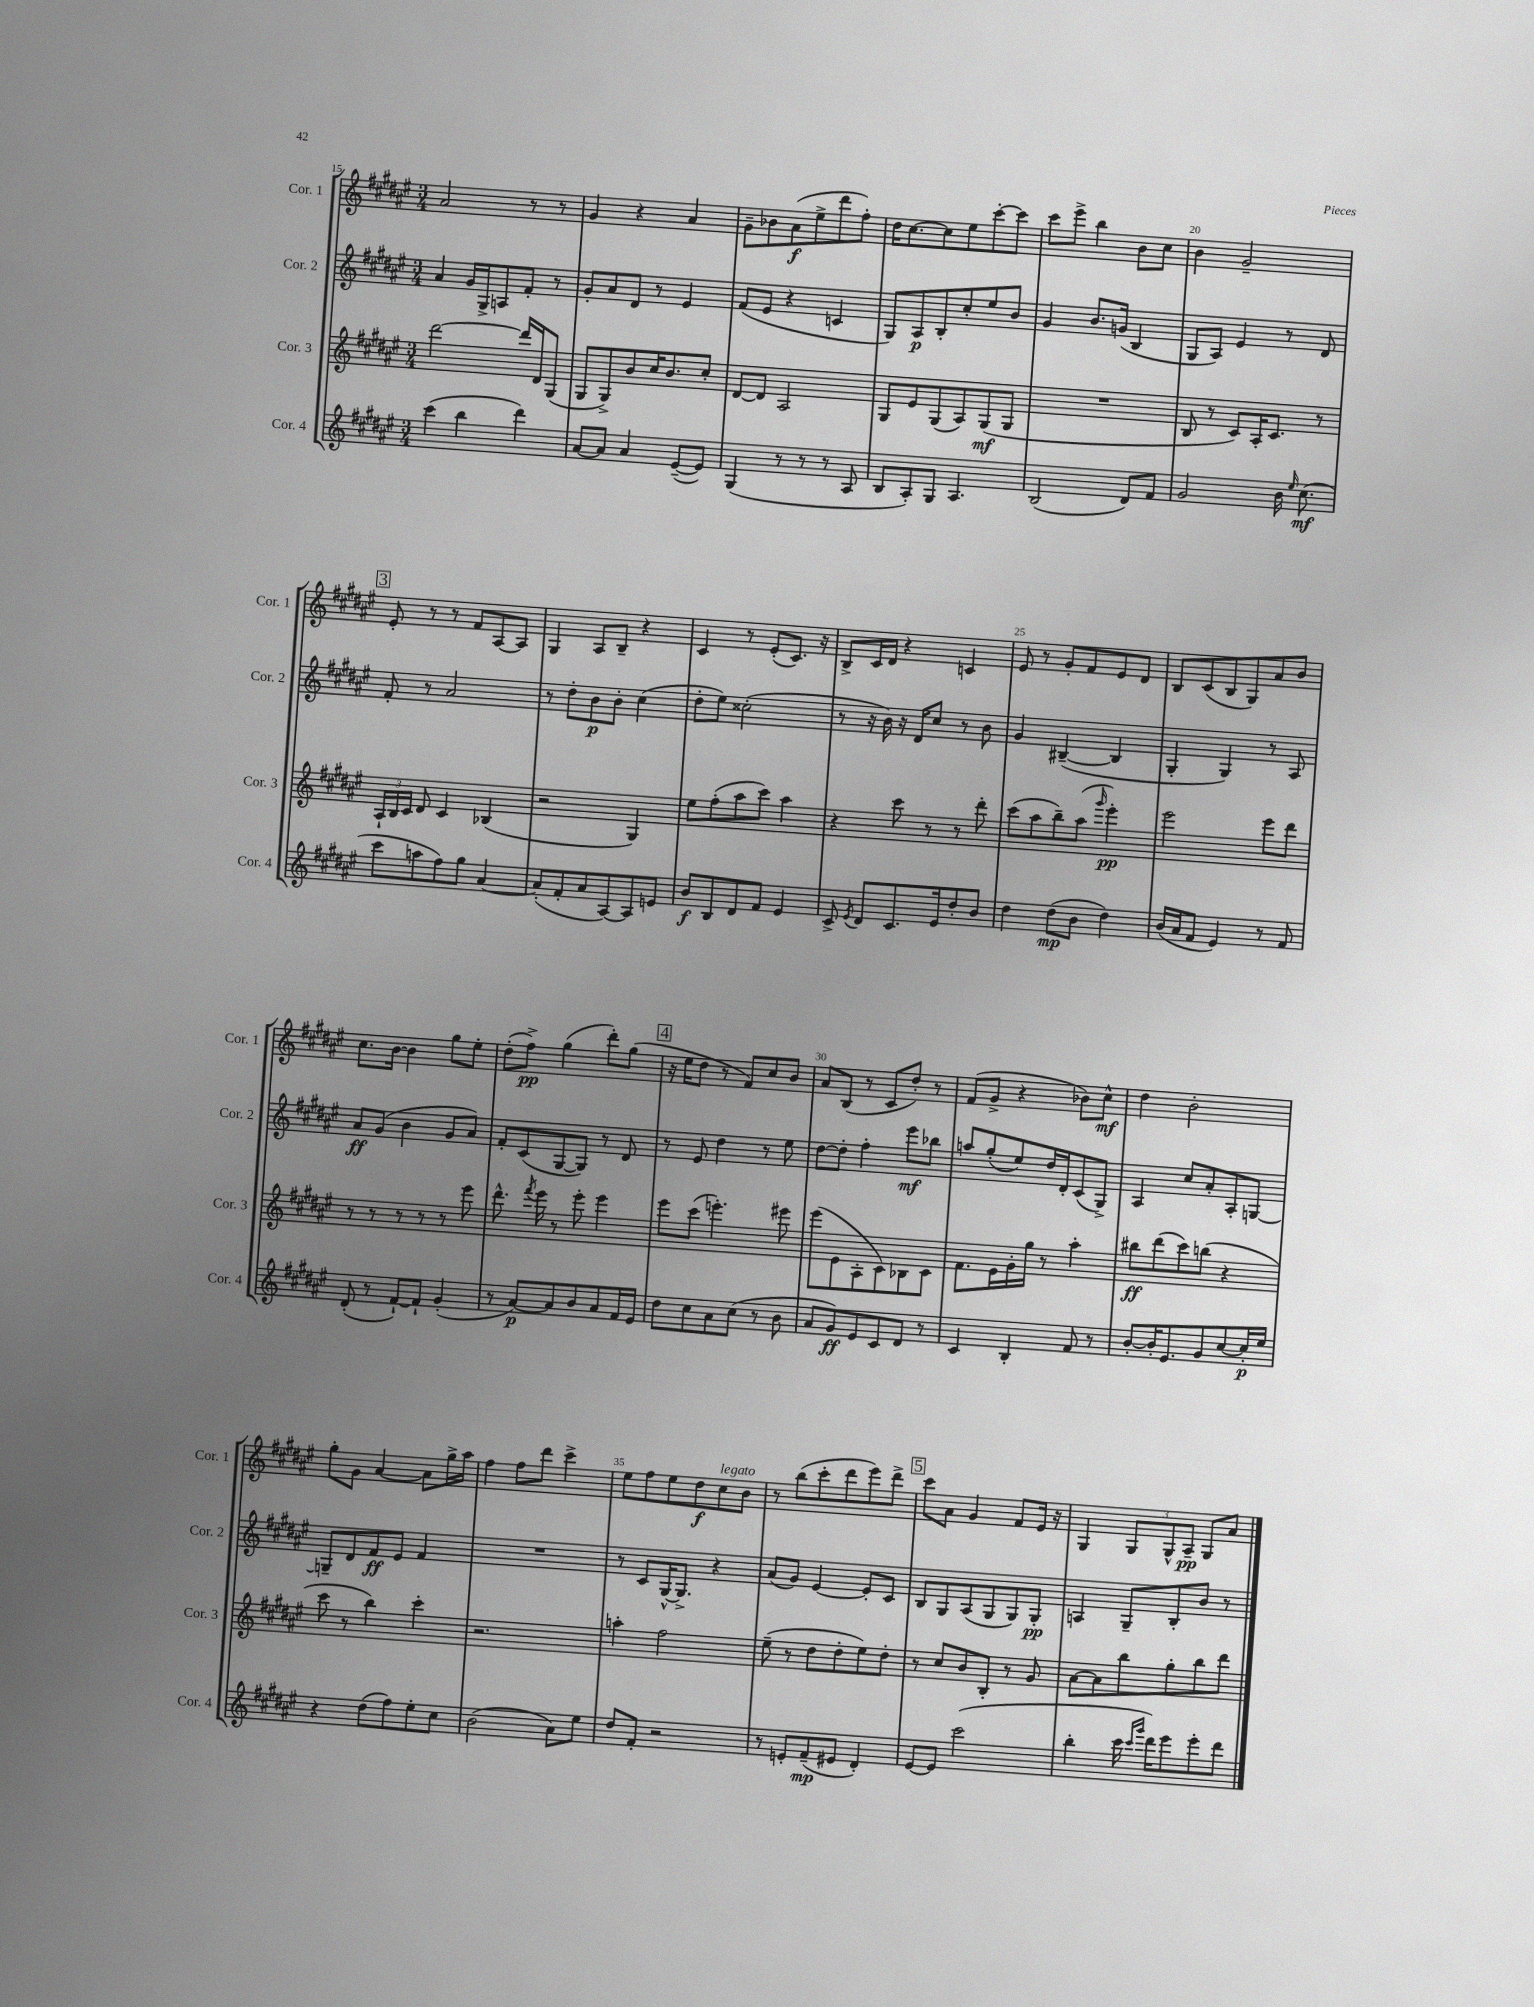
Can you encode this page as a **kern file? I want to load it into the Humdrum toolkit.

**kern	**kern	**kern	**kern
*staff4	*staff3	*staff2	*staff1
*clefG2	*clefG2	*clefG2	*clefG2
*k[f#c#g#d#a#e#]	*k[f#c#g#d#a#e#]	*k[f#c#g#d#a#e#]	*k[f#c#g#d#a#e#]
*M3/4	*M3/4	*M3/4	*M3/4
(4ccc#	[2ddd#	4a#	2a#
4bb	.	16g#	.
.	.	16G#^	.
.	.	8A	.
4ddd#)	16ddd#]	8f#'	8r
.	16d#	.	.
.	(8G#	8r	8r
=	=	=	=
[8a#	8G#	8g#'	4g#
8a#]	8G#^)	8a#	.
4a#	8b	8d#	4r
.	16cc#	8r	.
.	8.b	.	.
([8e#~	.	4e#	4a#
8e#])	8cc#'	.	.
=	=	=	=
(4G#	[8d#	(8f#	8g#~
.	8d#]	8e#	8b-
8r	2A#	4r	(8a#
8r	.	.	8ee#^
8r	.	4c	8ddd#
8A#	.	.	8ff#')
=	=	=	=
8B	8G#	8G#)	16dd#
.	.	.	[8.cc#
8A#')	8e#	8A#	.
8G#	(8G#	8B'	8cc#]
4.A#	8A#)	8cc#'	8ee#
.	(8G#	8ee#	[8ccc#'
.	8G#	8b	8ccc#]
=	=	=	=
(2B	2.r	4g#	8ccc#
.	.	.	8eee#^
.	.	8.b	4bb
.	.	(16g	.
8d#)	.	4B	8b
8f#	.	.	8cc#
=	=	=	=
2g#	8B	8G#	4b
.	8r	8A#)	.
.	8c#)	4e#	2g#~
.	16A#'	.	.
.	8.c#	.	.
16b	.	8r	.
16qqee#	.	.	.
(8.cc#	.	.	.
.	8r	8d#	.
=	=	=	=
8ccc#	24A#`	8f#'	8e#'
.	24B	.	.
.	24c#	.	.
8aa	8d#	8r	8r
8ff#)	4c#	2a#	8r
8gg#	.	.	8f#
[4a#	(4B-	.	[8A#
.	.	.	8A#]
=	=	=	=
(8a#']	2r	8r	4G#
8f#'	.	8dd#'	.
8a#	.	8b	8A#
[8A#)	.	8b'	8B~
8A#]	4G#)	(4cc#	4r
8e	.	.	.
=	=	=	=
8b	8ee#	8dd#'	4c#
8B	(8ff#'	8ee#)	.
8d#	8aa#	(2cc##'	8r
8f#	8ccc#)	.	(8e#'
4e#	4aa#	.	8.c#)
.	.	.	16r
=	=	=	=
8c#^	4r	8r	8B^
8qe#	.	.	.
8d#	.	16r	16c#
.	.	16b)	16d#
8.c#	8ccc#	16r	4r
.	.	16d#	.
.	8r	8cc#	.
16e#	.	.	.
8dd#'	8r	8r	4c
8b	8ddd#'	8b	.
=	=	=	=
4dd#	(8ccc#	4g#	8e#
.	8aa#	.	8r
(8dd#	8bb~)	([4B#~	8g#'
8b	(8aa#	.	8f#
.	16qqggg#	.	.
4dd#)	4eee#')	4B#]	8e#
.	.	.	8d#
=	=	=	=
(16b	2eee#	4G#'	8B
16a#	.	.	.
8f#	.	.	(8c#
4e#)	.	4G#)	8B
.	.	.	8G#)
8r	8eee#	8r	8a#
8f#	8ddd#	8A#	8b
=	=	=	=
(8d#'	8r	8a#	8.cc#
8r	8r	(8g#	.
.	.	.	[16b
[8f#`)	8r	4b	4b]
8f#`]	8r	.	.
(4g#'	8r	8g#	8gg#
.	8eee#	8a#)	8ee#'
=	=	=	=
8r	8.ddd#^^	8f#'	(8dd#'
[8a#)	.	(8c#	8ff#^)
.	8qfff#	.	.
.	16eee#	.	.
8a#]	8r	[8G#	(4gg#
8b	8eee#'	8G#])	.
8a#	4eee#	8r	8ddd#')
16f#	.	8d#	(8gg#
16e#	.	.	.
=	=	=	=
8dd#	8eee#	8r	16r
.	.	.	16ee#
8cc#	(8ccc#	8e#	8dd#
8a#	4.eee')	4dd#	8r
(8cc#	.	.	8f#)
8r	.	8r	8cc#
8b	8eee#	8ee#	8b
=	=	=	=
8a#	(8eee#	[8dd#	8a#
8g#)	8e#	8dd#']	(8B
8e#	8A#'	4ff#'	8r
8c#	8c#)	.	8c#
8d#	8B-	8eee#	8dd#')
8r	8c#	8bb-	8r
=	=	=	=
4c#	8.f#	8aa	(8f#
.	.	(8gg#'	8g#^
.	16e#	.	.
4B'	16g#'	8ee#)	4r
.	16gg#	.	.
.	8r	16dd#	.
.	.	16d#'	.
8f#	4aa#'	(8c#	8b-)
8r	.	8G#^)	8cc#^^
=	=	=	=
[8b'	8bb#	4A#	4dd#
16b']	(8ddd#	.	.
8.e#	.	.	.
.	8ccc#)	8cc#	2b'
8g#	(8bb	8a#'	.
[8cc#	4r	8A#'	.
16cc#']	.	[8G	.
16ee#	.	.	.
=	=	=	=
4r	8ccc#	8G~]	8gg#'
.	8r	8d#	8g#
(8dd#	4bb)	8f#	[4a#
8ff#)	.	8e#	.
8ee#'	4ccc#'	4f#	8a#]
8cc#	.	.	16gg#^
.	.	.	16aa#
=	=	=	=
(2b	2.r	2.r	4ff#
.	.	.	8ff#
.	.	.	8ddd#
8a#)	.	.	4ccc#^
8ee#	.	.	.
=	=	=	=
8dd#	4aa'	8r	8ee#
8f#'	.	8c#	8ff#
2r	2ff#	[16G#^^	8ee#
.	.	8.G#^]	.
.	.	.	8dd#
.	.	4r	8cc#
.	.	.	8b
=	=	=	=
8r	(8ee#~	(8a#	8r
8e'	8r	8g#)	(8bb
(8f#~	8dd#	[4e#	8ccc#'
8e#	8dd#'	.	8ddd#
4d#')	8ee#)	8e#']	8eee#)
.	8dd#'	8c#	8ddd#^
=	=	=	=
[8e#	8r	8B	8ccc#
8e#]	8cc#	8G#	8a#
(2ccc#	8b	(8A#	4g#
.	8B'	8G#	.
.	8r	8G#)	8f#
.	8g#	8G#'	16e#
.	.	.	16r
=	=	=	=
4bb'	[8a#	4A	4G#
.	8a#]	.	.
16ccc#	8bb	8G#~	12G#
16qqccc#	.	.	.
16qqggg#	.	.	.
16ddd#)	.	.	.
.	.	.	12G#^^
8eee#	8gg#'	8B'	.
.	.	.	12A#~
8eee#'	8bb	8b	8G#
8ddd#	8ddd#	8r	8a#
==	==	==	==
*-	*-	*-	*-
